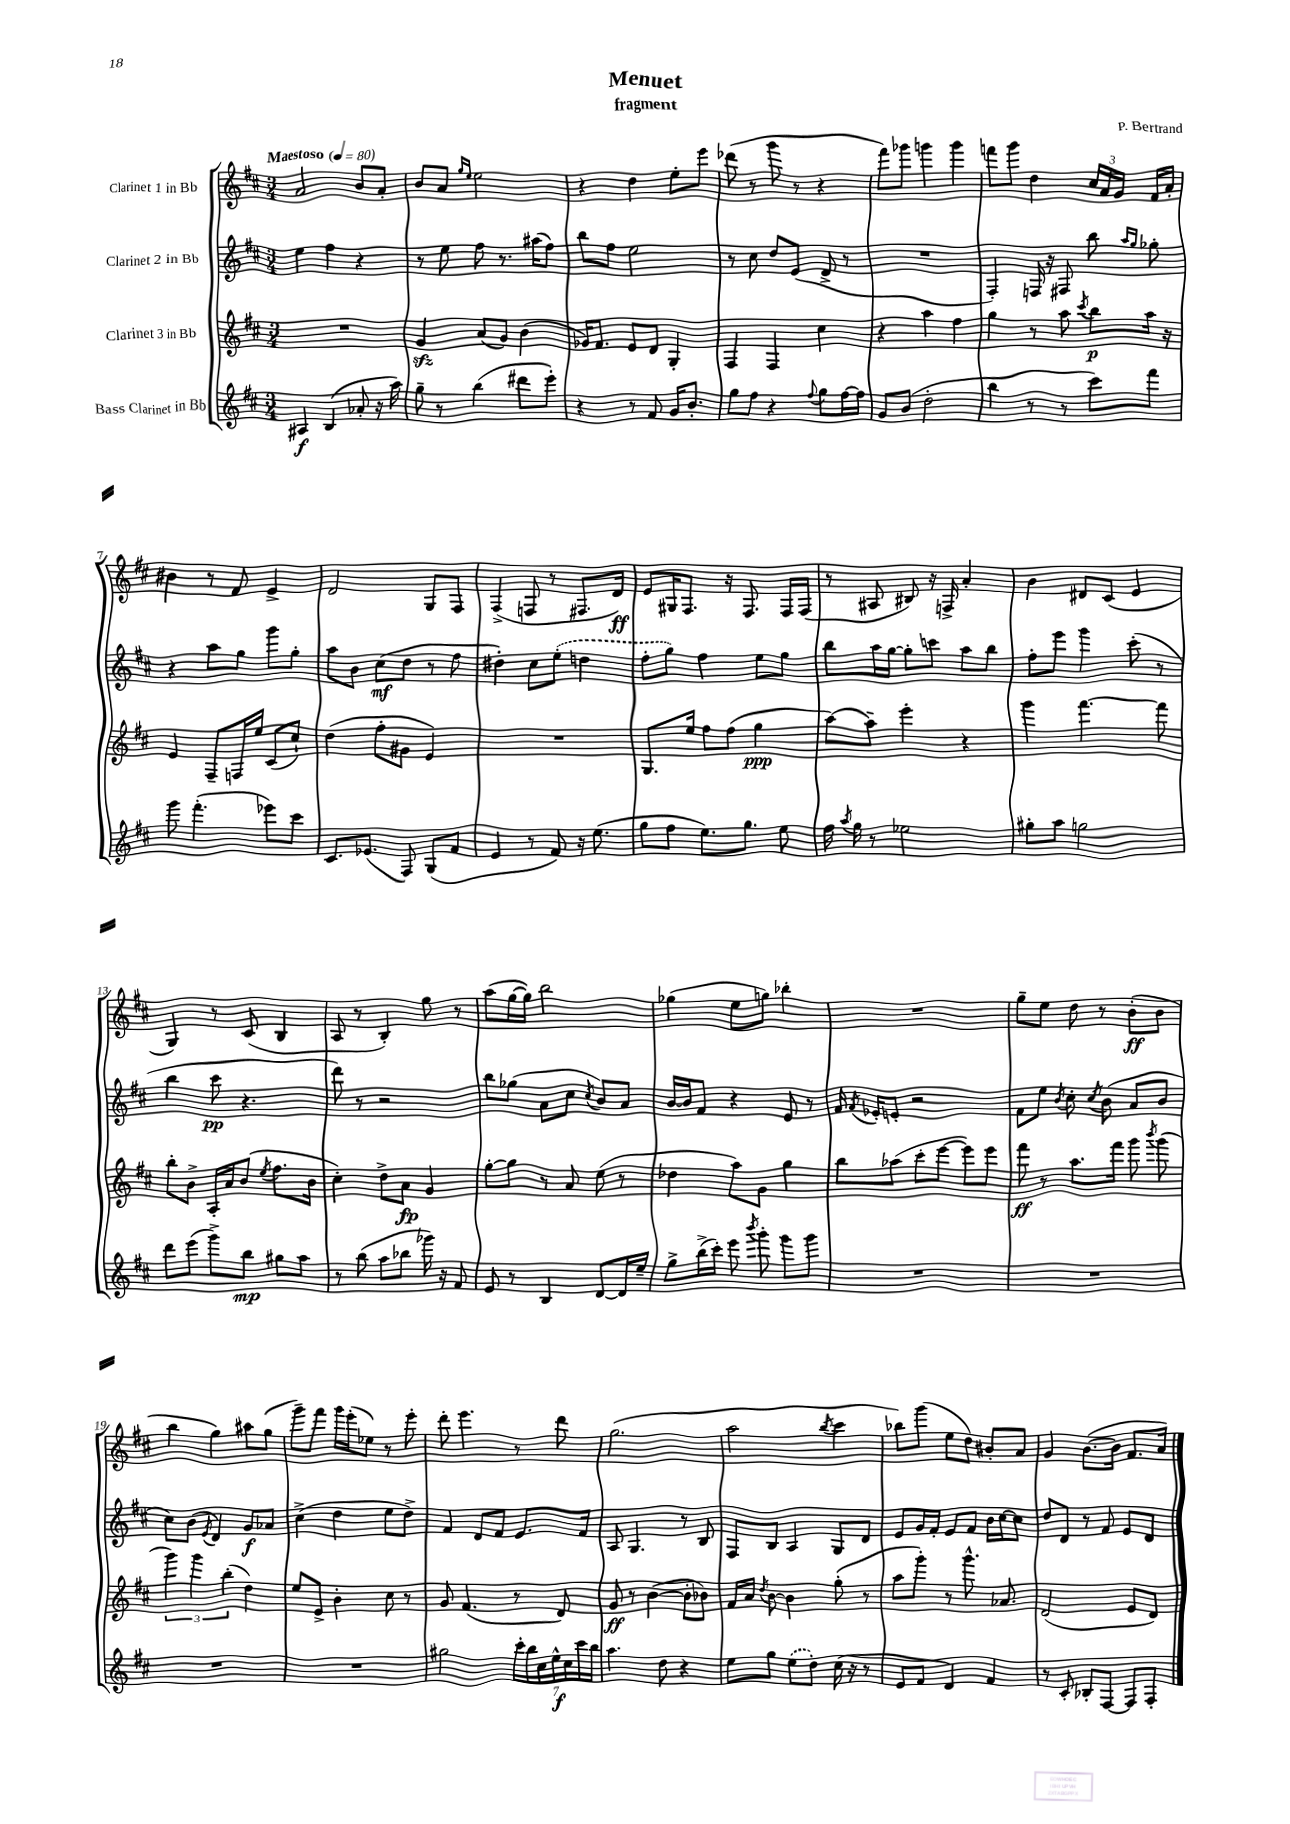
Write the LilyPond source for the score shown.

\header { title = "Menuet" composer = "P. Bertrand" subtitle = "fragment" }
<<
\new StaffGroup <<
\new Staff = "s0" \with { instrumentName = "Clarinet 1 in Bb" } {
    \clef treble \key d \major \numericTimeSignature \time 3/4 \tempo "Maestoso" 4 = 80
    \autoBeamOff a'2 b'8[ a'8]-. |
    b'8[ a'8] \grace { g''16[ e''16] } e''2 |
    r4 d''4 e''8[-. e'''8] |
    des'''8( r8 g'''8 r8 r4 |
    fis'''8[) ges'''8] g'''4 g'''4 |
    f'''8[ g'''8] d''4 \tuplet 3/2 { cis''16[ a'16 g'16] } fis'16[ a'16]-. |
    bis'4 r8 fis'8 e'4-> |
    d'2 g8[ fis8] |
    fis4->( f8 r8 fis8.[ d'16]\ff) |
    e'8[ gis16 fis8.] r16 fis8. fis16[ fis16]( |
    r8 ais8 bis8) r16 f16-> a'4-. |
    b'4 dis'8[ cis'8]( e'4 |
    g4) r8 cis'8( b4 |
    a8 r8 b4-.) g''8 r8 |
    a''8[( g''16~ g''16]) b''2 |
    ges''4( e''8[ g''8]) bes''4-. |
    R2. |
    g''8[-- e''8] d''8 r8 b'8[-.\ff( b'8] |
    b''4 g''4) ais''8[ g''8]( |
    g'''8[--) fis'''8] g'''16[ e'''16-.( ees''8]) r8 e'''8-. |
    d'''8-. e'''4. r8 d'''8 |
    g''2.( |
    a''2 \acciaccatura { b''8 } cis'''4 |
    bes''8[) g'''8]( e''8[ d''8]) bis'8[-. a'8] |
    g'4 b'8.[~( b'16] fis'8.[ a'16]) \bar "|." |
}
\new Staff = "s1" \with { instrumentName = "Clarinet 2 in Bb" } {
    \clef treble \key d \major \numericTimeSignature \time 3/4
    \autoBeamOff e''4 fis''4 r4 |
    r8 e''8 fis''8 r8. ais''16[( fis''8]) |
    b''8[ fis''8] e''2 |
    r8 cis''8 d''8[ e'8]( d'8-> r8 |
    R2. |
    fis4-.) f16 r16 fis8 b''8 \grace { a''16[ g''16] } ges''8-. |
    r4 a''8[ g''8] g'''8[ g''8]-. |
    a''8[ b'8] cis''8[\mf( d''8] r8 fis''8 |
    dis''4-.) cis''8[ \once \slurDashed e''8]-.( d''4 |
    fis''8[-. g''8]) fis''4 e''8[ g''8] |
    b''8[ a''16 g''16]~ g''8[-. c'''8] a''8[ b''8] |
    fis''8[-. e'''8] g'''4 cis'''8-.( r8 |
    b''4 cis'''8\pp r4. |
    d'''8) r8 r2 |
    b''8[ ges''8]( a'8[ cis''8] \acciaccatura { cis''8 } b'8[) a'8] |
    b'16[~ b'16 fis'8] r4 e'8 r8 |
    fis'16 \acciaccatura { fis'8 } ees'16[-. e'8]-. r2 |
    fis'8[ e''8] \acciaccatura { b'8 } cis''8-. \acciaccatura { cis''8 } b'8( a'8[ b'8] |
    cis''8[) b'8]( \acciaccatura { e'8 } d'4) g'8[\f aes'8] |
    cis''4->( d''4 e''8[ d''8]->) |
    fis'4 d'8[ fis'8] e'8.[ fis'16] |
    a8 g4. r8 b8 |
    fis8[ b8] a4 g8[ d'8] |
    e'8[ g'16 fis'16]-. e'8[ fis'8] b'16[ cis''16~ cis''8] |
    d''8[ d'8] r8 fis'8 e'8[ d'8] \bar "|." |
}
\new Staff = "s2" \with { instrumentName = "Clarinet 3 in Bb" } {
    \clef treble \key d \major \numericTimeSignature \time 3/4
    \autoBeamOff R2. |
    g'4\sfz a'8[( g'8]) b'4( |
    ges'16[) fis'8.] e'8[ d'8] g4-. |
    fis4 fis4 cis''4 |
    r4 a''4 fis''4 |
    g''4 r8 a''8 \acciaccatura { cis'''8 } b''8[\p a''16] r16 |
    e'4 fis8[-- f16 e''16] cis'8[( cis''8]-!) |
    d''4( fis''8[-. gis'8] e'4) |
    R2. |
    g8.[ e''16] fis''8[ fis''8]( g''4\ppp |
    a''8[~) a''8]-- e'''4-. r4 |
    g'''4 fis'''4.~ fis'''8 |
    b''8[-. b'8]-> a16[-. a'16 b'8]( \acciaccatura { e''8 } fis''8.[ b'16] |
    cis''4-.) d''8[-> a'8]\fp g'4 |
    g''8[~-. g''8] r8 a'8 e''8( r8 |
    des''4 a''8[) g'8] g''4 |
    b''8[ aes''8]( cis'''8[-. e'''8]~ e'''8[) e'''8] |
    fis'''8\ff r8 a''8.[ fis'''16] g'''8 \acciaccatura { b'''8 } g'''8( |
    \tuplet 3/2 { g'''4) g'''4 b''4-.( } d''4) |
    e''8[ e'8]-> b'4-. cis''8 r8 |
    g'8 fis'4.( r8 d'8) |
    g'8\ff r8 b'4~( b'8[-. bes'8]) |
    fis'16[ a'16] \acciaccatura { d''8 } b'8~ b'4 g''8-.( r8 |
    a''8[ g'''8]-.) r8 g'''8.-^ aes'8. |
    d'2( e'8[ d'8]) \bar "|." |
}
\new Staff = "s3" \with { instrumentName = "Bass Clarinet in Bb" } {
    \clef treble \key d \major \numericTimeSignature \time 3/4
    \autoBeamOff ais4\f b4( aes'8-. r16 a''16) |
    g''8-- r8 b''4( dis'''8[ e'''8]-.) |
    r4 r8 fis'8 g'16[ b'8.]-. |
    g''8[ fis''8] r4 \appoggiatura { fis''8 } g''8[ fis''16~ fis''16] |
    g'8[ b'8]( d''2-. |
    b''4 r8 r8 cis'''8[) fis'''8] |
    g'''8 fis'''4.-.( ees'''8[) cis'''8] |
    cis'8.[ ees'8.]( fis8) g8[( fis'8] |
    e'4 r8 fis'8) r16 e''8.( |
    g''8[ fis''8] e''8.[) g''8.] e''8 |
    fis''16 \acciaccatura { a''8 } g''16 r8 ees''2 |
    gis''8[-. a''8] g''2 |
    d'''8[ e'''8]( g'''8[->) b''8]\mp gis''8[ a''8] |
    r8 b''8( a''8[ bes''8] ges'''16) r16 fis'8 |
    e'8 r8 b4 d'8[~ d'16 e''16]-- |
    g''8[-> b''16->( cis'''16]-.) e'''8 \acciaccatura { b'''8 } g'''8-. g'''8[ g'''8] |
    R2. |
    R2. |
    R2. |
    R2. |
    gis''2 \tuplet 7/4 { cis'''16[-. b''16 cis''16 e''16-^\f cis''16 cis'''16 b''16] } |
    a''4. d''8 r4 |
    e''8[ g''8] \once \slurDashed e''8[( d''8]-.) cis''16( r16 r8 |
    e'8[ fis'8] d'4) fis'4 |
    r8 cis'8-. bes8[-. fis8]~ fis8[ fis8]-. \bar "|." |
}
>>
>>
